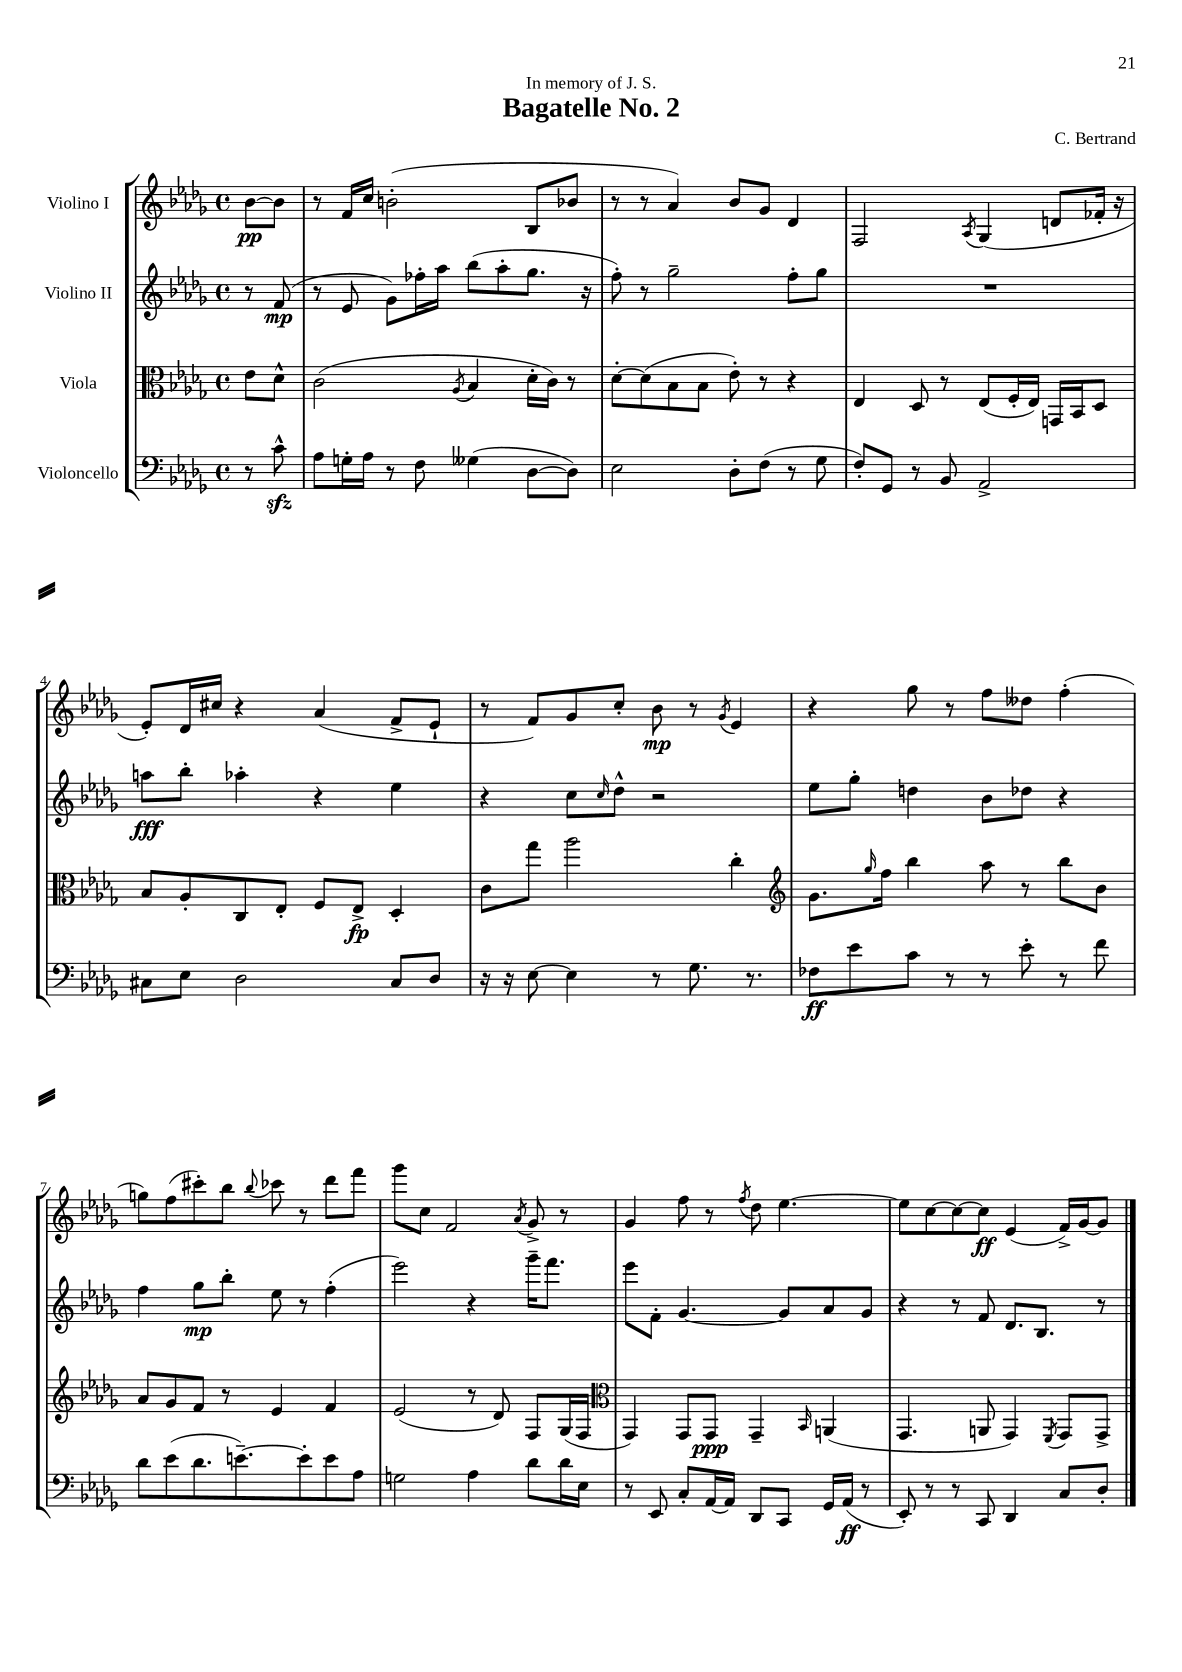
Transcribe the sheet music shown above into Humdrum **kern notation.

**kern	**kern	**kern	**kern
*staff4	*staff3	*staff2	*staff1
*clefF4	*clefC3	*clefG2	*clefG2
*k[b-e-a-d-g-]	*k[b-e-a-d-g-]	*k[b-e-a-d-g-]	*k[b-e-a-d-g-]
*M4/4	*M4/4	*M4/4	*M4/4
*met(c)	*met(c)	*met(c)	*met(c)
8r	8e-	8r	[8b-
8c^^	8d-^^	(8f	8b-]
=	=	=	=
8A-	(2c	8r	8r
16G'	.	8e-	16f
16A-	.	.	16cc
8r	.	8g-)	(2b'
8F	.	16ff-'	.
.	.	16aa-	.
.	8qA-	.	.
(4G--	4B-	(8bb-	.
.	.	8aa-'	.
[8D-	16d-'	8.gg-	8B-
.	16c)	.	.
8D-])	8r	.	8b-
.	.	16r	.
=	=	=	=
2E-	[8d-'	8ff')	8r
.	(8d-]	8r	8r
.	8B-	2gg-~	4a-)
.	8B-	.	.
8D-'	8e-')	.	8b-
(8F	8r	.	8g-
8r	4r	8ff'	4d-
8G-	.	8gg-	.
=	=	=	=
8F')	4E-	1r	2F
8GG-	.	.	.
8r	8D-	.	.
8BB-	8r	.	.
.	.	.	8qA-
2AA-^	(8E-	.	(4G-
.	16F'	.	.
.	16E-)	.	.
.	16GG	.	8d
.	16BB-	.	.
.	8D-	.	16f-'
.	.	.	16r
=	=	=	=
8C#	8B-	8aa	8e-')
8E-	8A-'	8bb-'	16d-
.	.	.	16cc#
2D-	8C	4aa-'	4r
.	8E-'	.	.
.	8F	4r	(4a-
.	8E-^	.	.
8C#	4D-'	4ee-	8f^
8D-	.	.	8e-`
=	=	=	=
16r	8c	4r	8r
16r	.	.	.
[8E-	8gg-	.	8f)
4E-]	2aa-	8cc	8g-
.	.	16qqcc	.
.	.	8dd-^^	8cc'
8r	.	2r	8b-
8.G-	.	.	8r
.	.	.	8qg-
.	4cc'	.	4e-
8.r	.	.	.
=	=	=	=
*	*clefG2	*	*
8F-	8.g-	8ee-	4r
8e-	.	8gg-'	.
.	16qqgg-	.	.
.	16ff	.	.
8c	4bb-	4dd	8gg-
8r	.	.	8r
8r	8aa-	8b-	8ff
8e-'	8r	8dd-	8dd--
8r	8bb-	4r	(4ff'
8f	8b-	.	.
=	=	=	=
8d-	8a-	4ff	8gg)
(8e-	8g-	.	(8ff
8.d-	8f	8gg-	8ccc#')
.	8r	8bb-'	8bb-
[8.e~)	.	.	.
.	.	.	8qqbb-
.	4e-	8ee-	8ccc-
8e']	.	8r	8r
8e	4f	(4ff'	8ddd-
8A-	.	.	8fff
=	=	=	=
2G	(2e-	2eee-)	8ggg-
.	.	.	8cc
.	.	.	2f
4A-	8r	4r	.
.	8d-)	.	.
.	.	.	8qa-
8d-	8F	16ggg-~	8g-^
.	.	8.fff	.
16d-	(16G-	.	8r
16E-	16F	.	.
=	=	=	=
*	*clefC3	*	*
8r	4GG-)	8eee-	4g-
8EE-	.	8f'	.
8C'	8GG-	[4.g-	8ff
[16AA-	8GG-	.	8r
16AA-]	.	.	.
.	.	.	8qff
8DD-	4GG-~	.	8dd-
8CC	.	8g-]	[4.ee-
.	16qqBB-	.	.
16GG-	(4AA	8a-	.
(16AA-	.	.	.
8r	.	8g-	.
=	=	=	=
8EE-')	4.GG-	4r	8ee-]
8r	.	.	[8cc
8r	.	8r	8cc_
8CC	8AA	8f	8cc]
4DD-	4GG-)	8.d-	(4e-
.	.	8.B-	.
.	8qFF	.	.
8C	8GG-	.	16f^)
.	.	.	[16g-
8D-'	8GG-^	8r	8g-]
==	==	==	==
*-	*-	*-	*-
